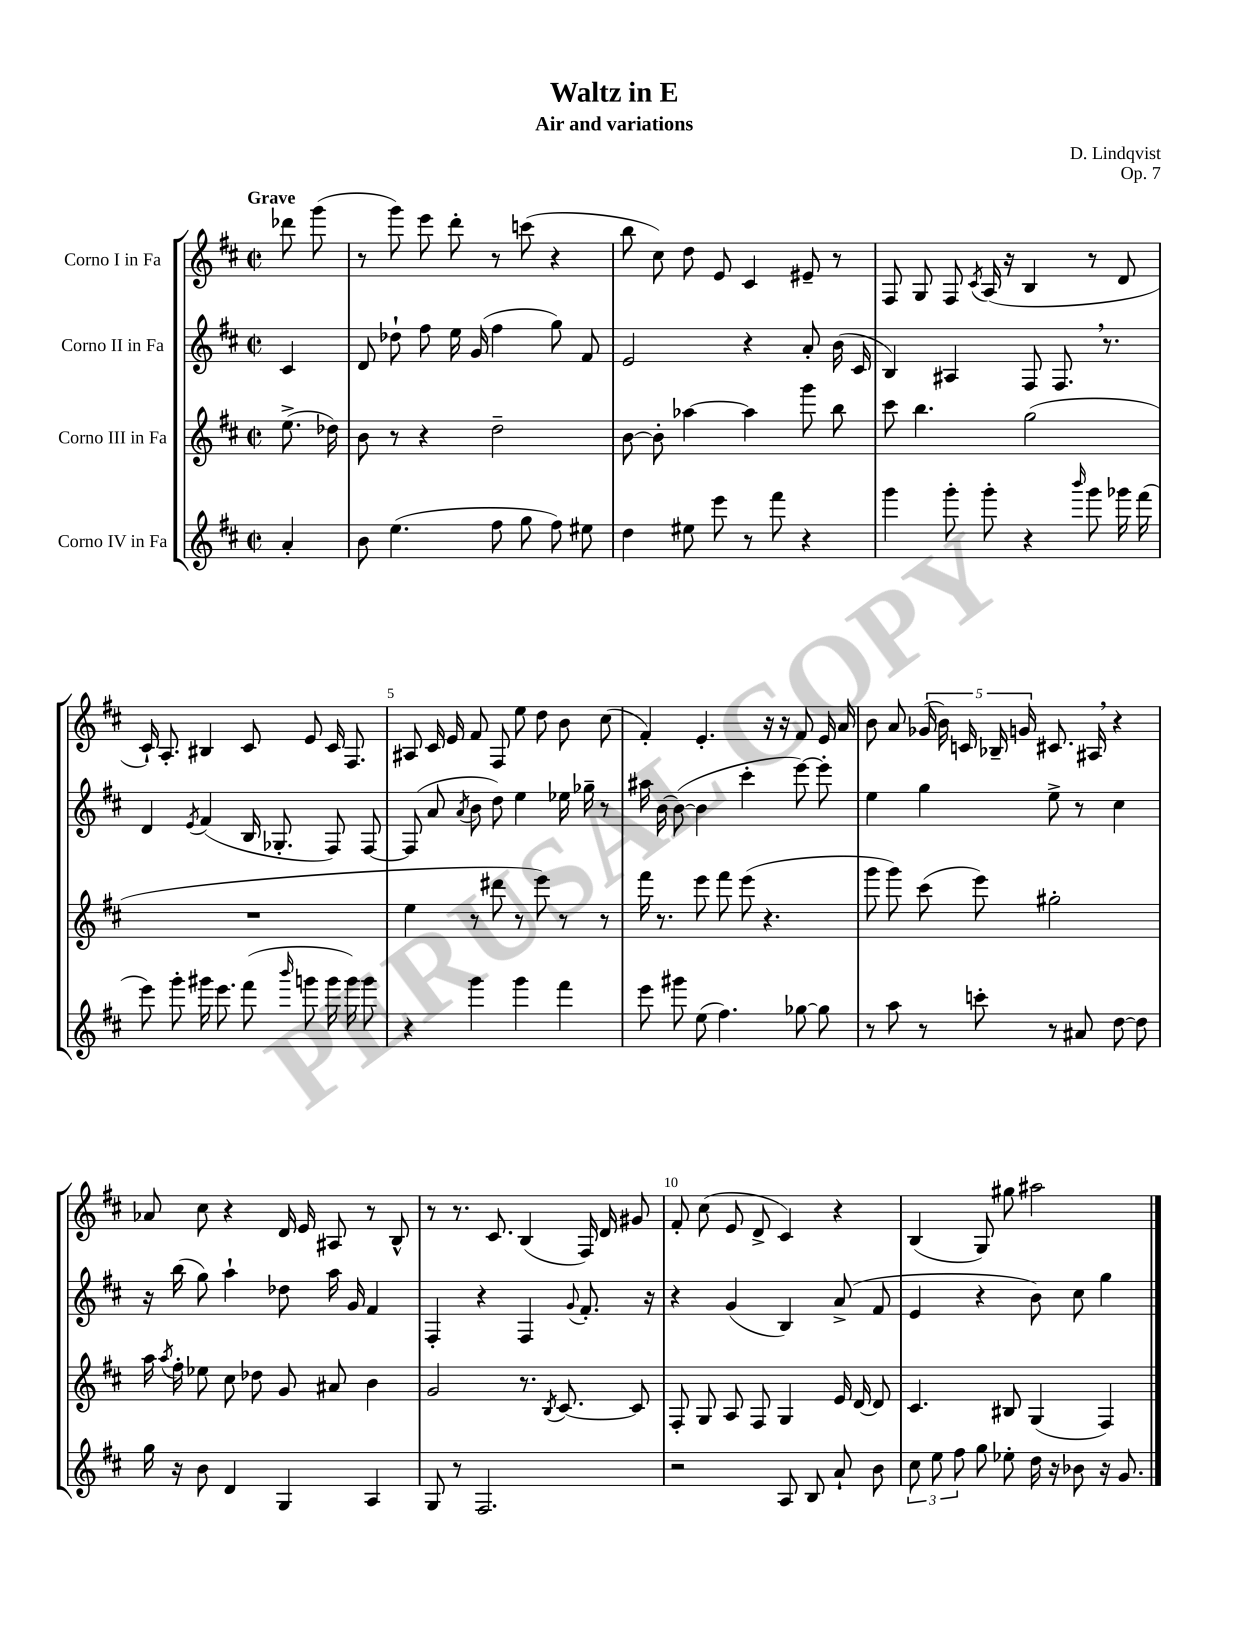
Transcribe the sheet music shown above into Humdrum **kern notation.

**kern	**kern	**kern	**kern
*staff4	*staff3	*staff2	*staff1
*clefG2	*clefG2	*clefG2	*clefG2
*k[f#c#]	*k[f#c#]	*k[f#c#]	*k[f#c#]
*M2/2	*M2/2	*M2/2	*M2/2
*met(c|)	*met(c|)	*met(c|)	*met(c|)
4a'	(8.ee^	4c#	8ddd-
.	.	.	(8ggg
.	16dd-)	.	.
=	=	=	=
8b	8b	8d	8r
(4.ee	8r	8dd-`	8ggg)
.	4r	8ff#	8eee
.	.	16ee	8ddd'
.	.	(16g	.
8ff#	2dd~	4ff#	8r
8gg	.	.	(8ccc
8ff#)	.	8gg)	4r
8ee#	.	8f#	.
=	=	=	=
4dd	[8b	2e	8bb
.	8b']	.	8cc#)
8ee#	[4aa-	.	8dd
8eee	.	.	8e
8r	4aa-]	4r	4c#
8fff#	.	.	.
4r	8ggg	8a'	8e#~
.	8bb	(16b	8r
.	.	16c#	.
=	=	=	=
4ggg	8ccc#	4B)	8F#
.	4.bb	.	8G
8ggg'	.	4A#	8F#
.	.	.	8qc#
8ggg'	.	.	(16A
.	.	.	16r
4r	(2gg	8F#	4B
.	.	8.F#	.
16qqbbb	.	.	.
8ggg	.	.	8r
.	.	8.r	.
16ggg-	.	.	8d
(16fff#	.	.	.
=	=	=	=
8eee)	1r	4d	16c#`)
.	.	.	8.A'
8ggg'	.	.	.
.	.	8qe	.
16ggg#	.	(4f#	4B#
8.eee	.	.	.
(8fff#	.	16B	8c#
.	.	8.G-'	.
16qqbbb	.	.	.
8ggg	.	.	8e
16ggg	.	8F#)	16c#
16ggg)	.	.	8.F#
8ggg	.	[8F#	.
=	=	=	=
4r	4ee	(8F#]	8A#
.	.	8a	16c#
.	.	.	16e
.	.	8qa	.
4ggg	8r	8b	8f#
.	8ddd#	8dd)	8F#
4ggg	8r	4ee	8ee
.	8eee)	.	8dd
4fff#	8r	16ee-	8b
.	.	16gg-~	.
.	8r	8r	(8cc#
=	=	=	=
8eee	16fff#	16aa#	4f#')
.	8.r	[16b	.
8ggg#	.	(8b_	.
(8ee	8eee	4b]	4.e'
4.ff#)	8fff#	.	.
.	(8eee	4ccc#'	.
.	4.r	.	16r
.	.	.	16r
[8gg-	.	[8eee)	8f#
8gg-]	.	8eee']	16e
.	.	.	16a
=	=	=	=
8r	8ggg	4ee	8b
8aa	8ggg)	.	8a
8r	(8ccc#	4gg	(20g-
.	.	.	20b)
.	.	.	20c
8ccc'	8eee)	.	.
.	.	.	20B-~
.	.	.	20g
8r	2gg#'	8ee^	8.c#
8a#	.	8r	.
.	.	.	16A#
[8dd	.	4cc#	4r
8dd]	.	.	.
=	=	=	=
16gg	16aa	16r	8a-
.	8qaa	.	.
16r	16ff#'	(16bb	.
8b	8ee-	8gg)	8cc#
4d	8cc#	4aa`	4r
.	8dd-	.	.
4G	8g	8dd-	16d
.	.	.	16e
.	8a#	16aa	8A#
.	.	16g	.
4A	4b	4f#	8r
.	.	.	8B^^
=	=	=	=
8G	2g	4F#'	8r
8r	.	.	8.r
2.F#	.	4r	.
.	.	.	8.c#
.	8.r	4F#	(4B
.	8qB	.	.
.	[8.c#	.	.
.	.	8qqg	.
.	.	8.f#'	16F#)
.	.	.	16d
.	8c#]	.	8g#
.	.	16r	.
=	=	=	=
2r	8F#'	4r	8f#'
.	8G	.	(8cc#
.	8A	(4g	8e
.	8F#	.	8d^
8A	4G	4B)	4c#)
8B	.	.	.
8a`	16e	(8a^	4r
.	[16d	.	.
8b	8d]	8f#	.
=	=	=	=
12cc#	4.c#	4e	(4B
12ee	.	.	.
12ff#	.	.	.
8gg	.	4r	8G)
8ee-'	8B#	.	8gg#
16dd	(4G	8b)	2aa#
16r	.	.	.
8b-	.	8cc#	.
16r	4F#)	4gg	.
8.g	.	.	.
==	==	==	==
*-	*-	*-	*-
